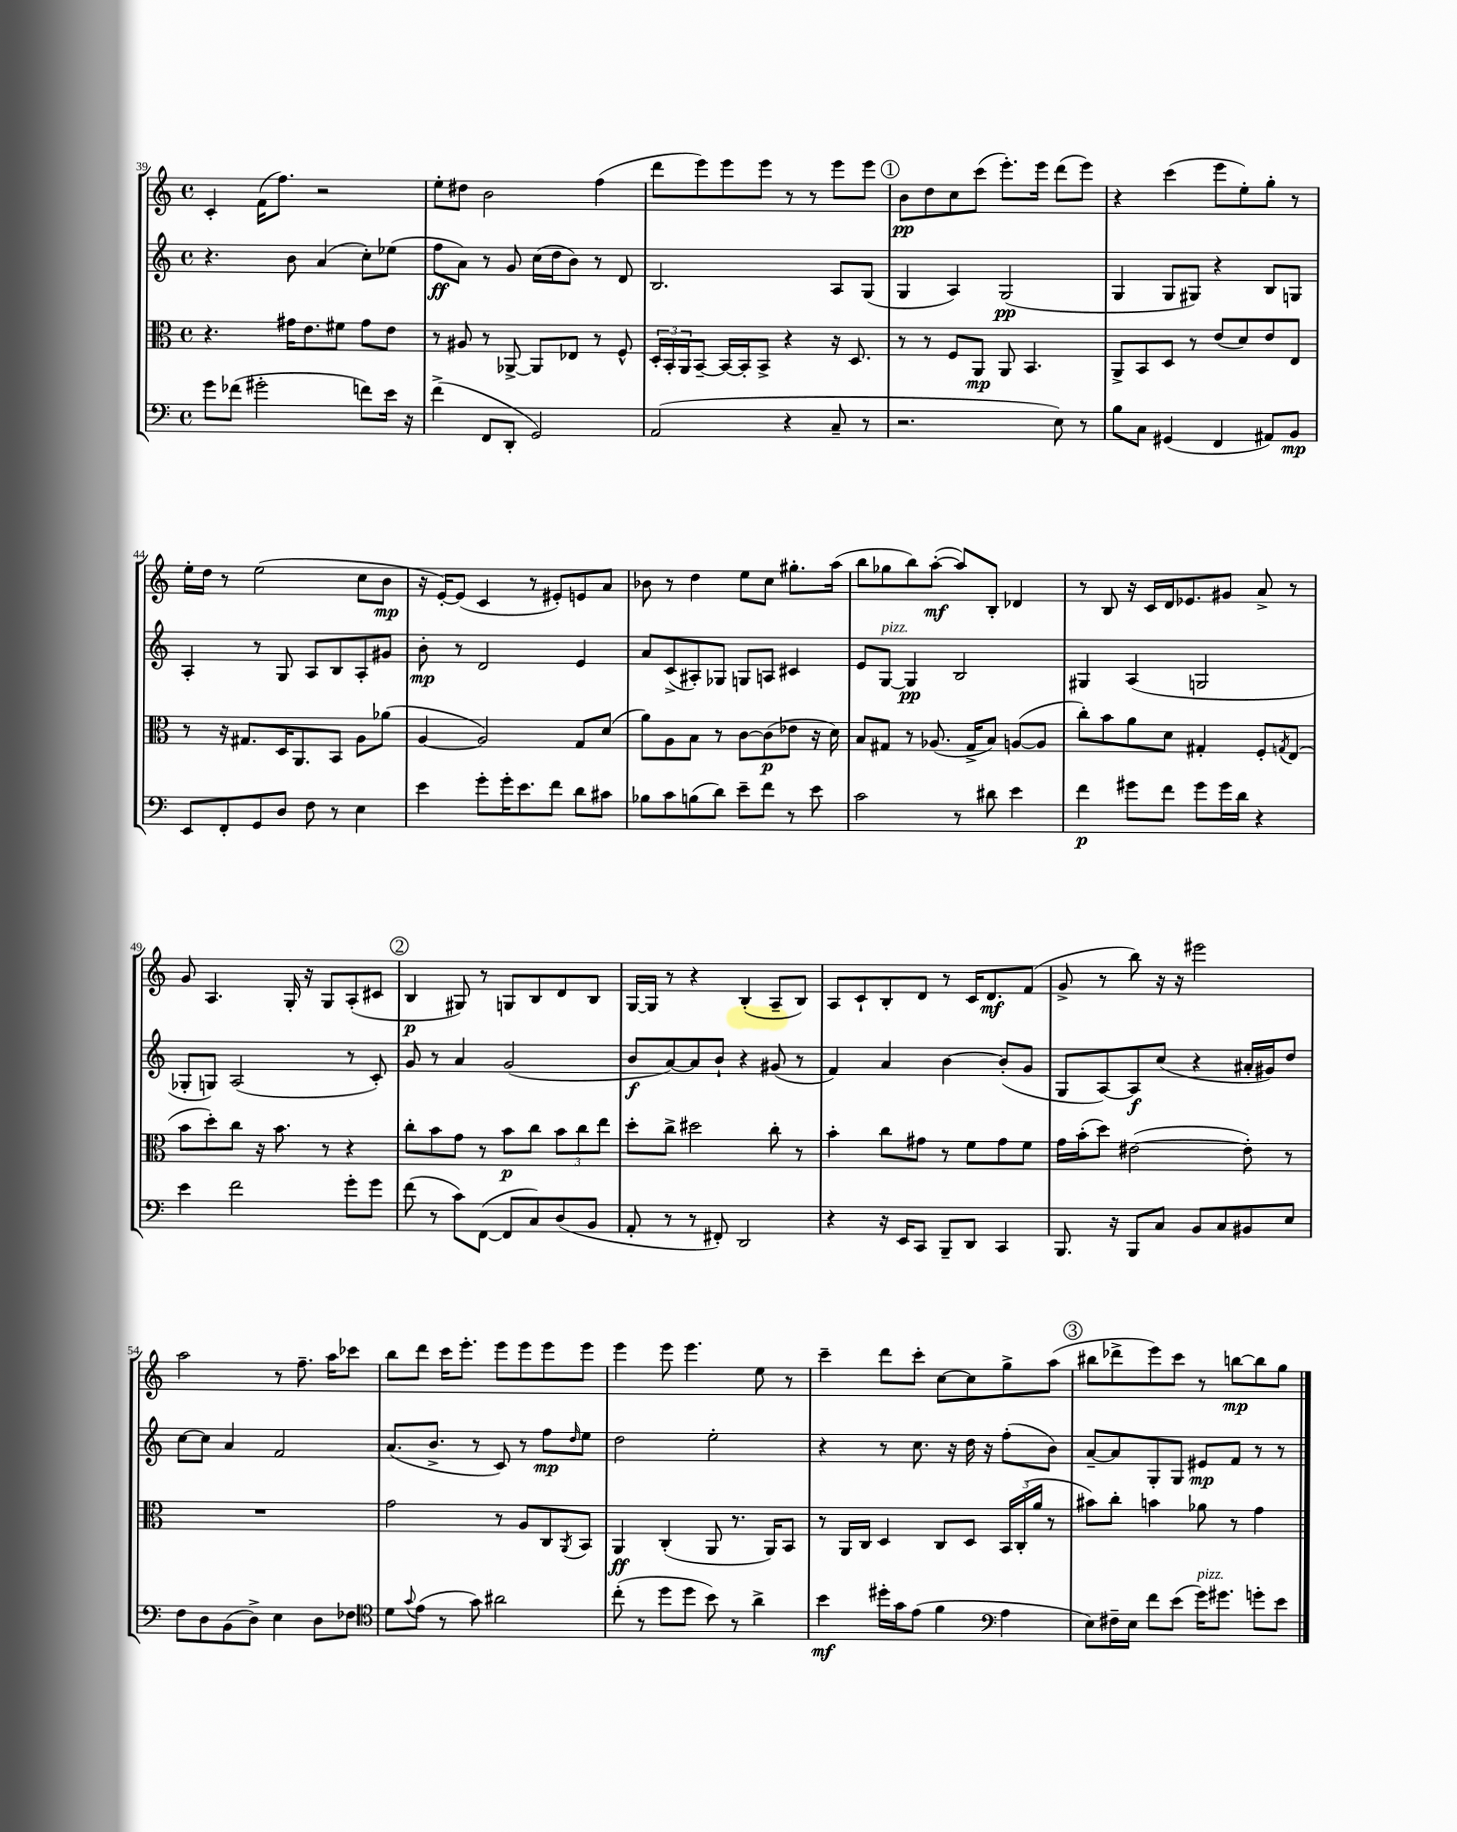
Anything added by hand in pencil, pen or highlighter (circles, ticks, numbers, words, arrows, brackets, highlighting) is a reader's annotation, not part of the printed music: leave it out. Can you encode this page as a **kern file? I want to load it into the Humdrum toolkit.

**kern	**kern	**kern	**kern
*staff4	*staff3	*staff2	*staff1
*clefF4	*clefC3	*clefG2	*clefG2
*k[]	*k[]	*k[]	*k[]
*M4/4	*M4/4	*M4/4	*M4/4
*met(c)	*met(c)	*met(c)	*met(c)
8g	4.r	4.r	4c'
(8f-	.	.	.
2g#'	.	.	(16f
.	.	.	8.ff)
.	16g#	8b	.
.	8.e	.	.
.	.	(4a	2r
.	8f#	.	.
8f)	8g#	8cc')	.
16e	8e	(8ee-	.
16r	.	.	.
=	=	=	=
(4f^	8r	8ff	8ee'
.	8A#	8a)	8dd#
8FF	8r	8r	2b
8DD'	[8AA-^	8g	.
2GG)	8AA-]	(16cc	.
.	.	16dd	.
.	8E-	8b)	.
.	8r	8r	(4ff
.	8F^^	8d	.
=	=	=	=
(2AA	24D'	2.B	8ddd
.	24BB'	.	.
.	24AA	.	.
.	[8BB~	.	8eee)
.	16BB_	.	8eee
.	16BB']	.	.
.	8BB^	.	8eee
4r	4r	.	8r
.	.	.	8r
8C~	16r	8A	8eee
.	8.D	.	.
8r	.	(8G	8eee
=	=	=	=
2.r	8r	4G	8b
.	8r	.	8dd
.	8F	4A)	8cc
.	8AA	.	(8ccc
.	8AA	(2G	8.eee')
.	4.BB	.	.
.	.	.	16eee
8E)	.	.	(8ddd
8r	.	.	8eee)
=	=	=	=
8B	8AA^	4G	4r
8C	8BB	.	.
(4GG#	8D	8G	(4ccc
.	8r	8G#)	.
4FF	(8e	4r	8eee
.	8d)	.	8ee')
8AA#)	8e	8B	8gg'
8BB	8E	8G	8r
=	=	=	=
8EE	8r	4A'	16ee'
.	.	.	16dd
8FF'	16r	.	8r
.	8.G#	.	.
8GG	.	8r	(2ee
8D	16D	8G	.
.	8.AA	.	.
8F	.	8A	.
8r	8BB	8B	.
4E	8A	8A'	8cc
.	(8a-	8g#	8b
=	=	=	=
4e	[4A	8b'	16r
.	.	.	[16e')
.	.	8r	(8e]
8g'	2A])	2d	4c
16g'	.	.	.
8.e	.	.	.
.	.	.	8r
8f	.	.	8e#')
8d	8G	4e	8e
8c#	(8d	.	8a
=	=	=	=
8B-	8a)	8a	8b-
8c	8A	(8c^	8r
(8B	8B	8A#')	4dd
8d)	8r	8G-	.
8e~	[8c	8G	8ee
8f	(8c]	8A	8cc
8r	8e-	4c#	8.gg#'
8e	16r	.	.
.	16d)	.	(16aa
=	=	=	=
2c	8B	8e	8bb
.	8G#	[8G	8gg-
.	8r	4G]	8bb)
.	(8.A-	.	([8aa'
8r	.	2B	8aa])
.	16G#^	.	.
8d#	8B)	.	8B'
4e	([8A	.	4d-
.	8A]	.	.
=	=	=	=
4f	8cc')	4G#	8r
.	8b	.	8B
8g#	8a	(4A	16r
.	.	.	16c
8f	8d	.	16d
.	.	.	8.e-
8g#	4G#'	2G	.
16g#	.	.	8g#
16d	.	.	.
4r	8F'	.	8a^
.	8qG	.	.
.	(8E	.	8r
=	=	=	=
4e	8b	8G-'	8g
.	8dd')	8G)	4.A
2f	8cc	(2A	.
.	16r	.	.
.	8.b	.	.
.	.	.	16G'
.	.	.	16r
.	8r	.	8G
8g'	4r	8r	(8A'
8g	.	8c')	8c#
=	=	=	=
(8f	8cc'	8g	4B
8r	8b	8r	.
8c)	8g	4a	8G#)
([8FF	8r	.	8r
8FF]	8b	(2g	8G
8C)	8cc	.	8B
(8D	12b	.	8d
.	12cc	.	.
8BB	.	.	8B
.	12ee	.	.
=	=	=	=
8AA'	8dd'	8b	[16G
.	.	.	16G]
8r	8cc^	[8a)	8r
8r	2dd#	8a]	4r
8FF#')	.	8b`	.
2DD	.	4r	(4B'
.	8cc'	(8g#	8A~
.	8r	8r	8B)
=	=	=	=
4r	4b'	4f)	8A
.	.	.	8c`
16r	8cc	4a	8B'
16EE	.	.	.
8CC	8g#	.	8d
8BBB~	8r	[4b	8r
8DD	8f	.	16c
.	.	.	8.d
4CC	8g#	(8b']	.
.	8f	8g	(8f
=	=	=	=
8.BBB	16g	8G	8g^
.	(16b'	.	.
.	8dd)	[8A)	8r
16r	.	.	.
8BBB	([2e#	8A]	8bb)
8C	.	(8cc	16r
.	.	.	16r
8BB	.	4r	2eee#
8C	.	.	.
8BB#	8e#'])	16a#'	.
.	.	16g#)	.
8E	8r	8dd	.
=	=	=	=
8F	1r	[8cc	2aa
8D	.	8cc]	.
(8BB	.	4a	.
8D^)	.	.	.
4E	.	2f	8r
.	.	.	8.ff~
8D	.	.	.
.	.	.	16aa
8F-	.	.	8ccc-
=	=	=	=
*clefC4	*	*	*
8d	2g	(8.a	8bb
8qqg	.	.	.
(8e	.	.	8ddd
.	.	8.b^	.
8r	.	.	16ccc
.	.	.	8.eee'
8g)	.	8r	.
2a#	8r	8c)	8eee
.	8A	8r	8eee
.	8C	8ff	8eee
.	8qAA	16qqdd	.
.	8BB	8ee	8eee
=	=	=	=
(8cc'	4AA	2dd	4eee
8r	.	.	.
8dd	(4C'	.	8eee
8dd	.	.	4.eee
8b)	8AA	2ee'	.
8r	8.r	.	.
4a^	.	.	8ee
.	16AA)	.	.
.	8BB	.	8r
=	=	=	=
4b	8r	4r	4ccc~
.	16AA	.	.
.	16C	.	.
16dd#'	4D	8r	8ddd
16g	.	.	.
(8e	.	8.cc	8ccc'
4f	8C	.	[8cc
.	.	16r	.
.	8D	16dd	8cc]
.	.	16r	.
*clefF4	*	*	*
4A	24BB	(8ff'	8gg^
.	(24C'	.	.
.	24a	.	.
.	8r	8b)	(8aa
=	=	=	=
8E)	8b#)	[8a~	8bb#
16F#~	8cc'	8a]	8ddd-^
16E	.	.	.
8f	4b	8G'	8eee)
(8e	.	8G	8ccc
16g)	8a-	8e#	8r
8.g#	.	.	.
.	8r	8f	[8bb
8g'	4g	8r	8bb]
8e	.	8r	8gg
==	==	==	==
*-	*-	*-	*-
